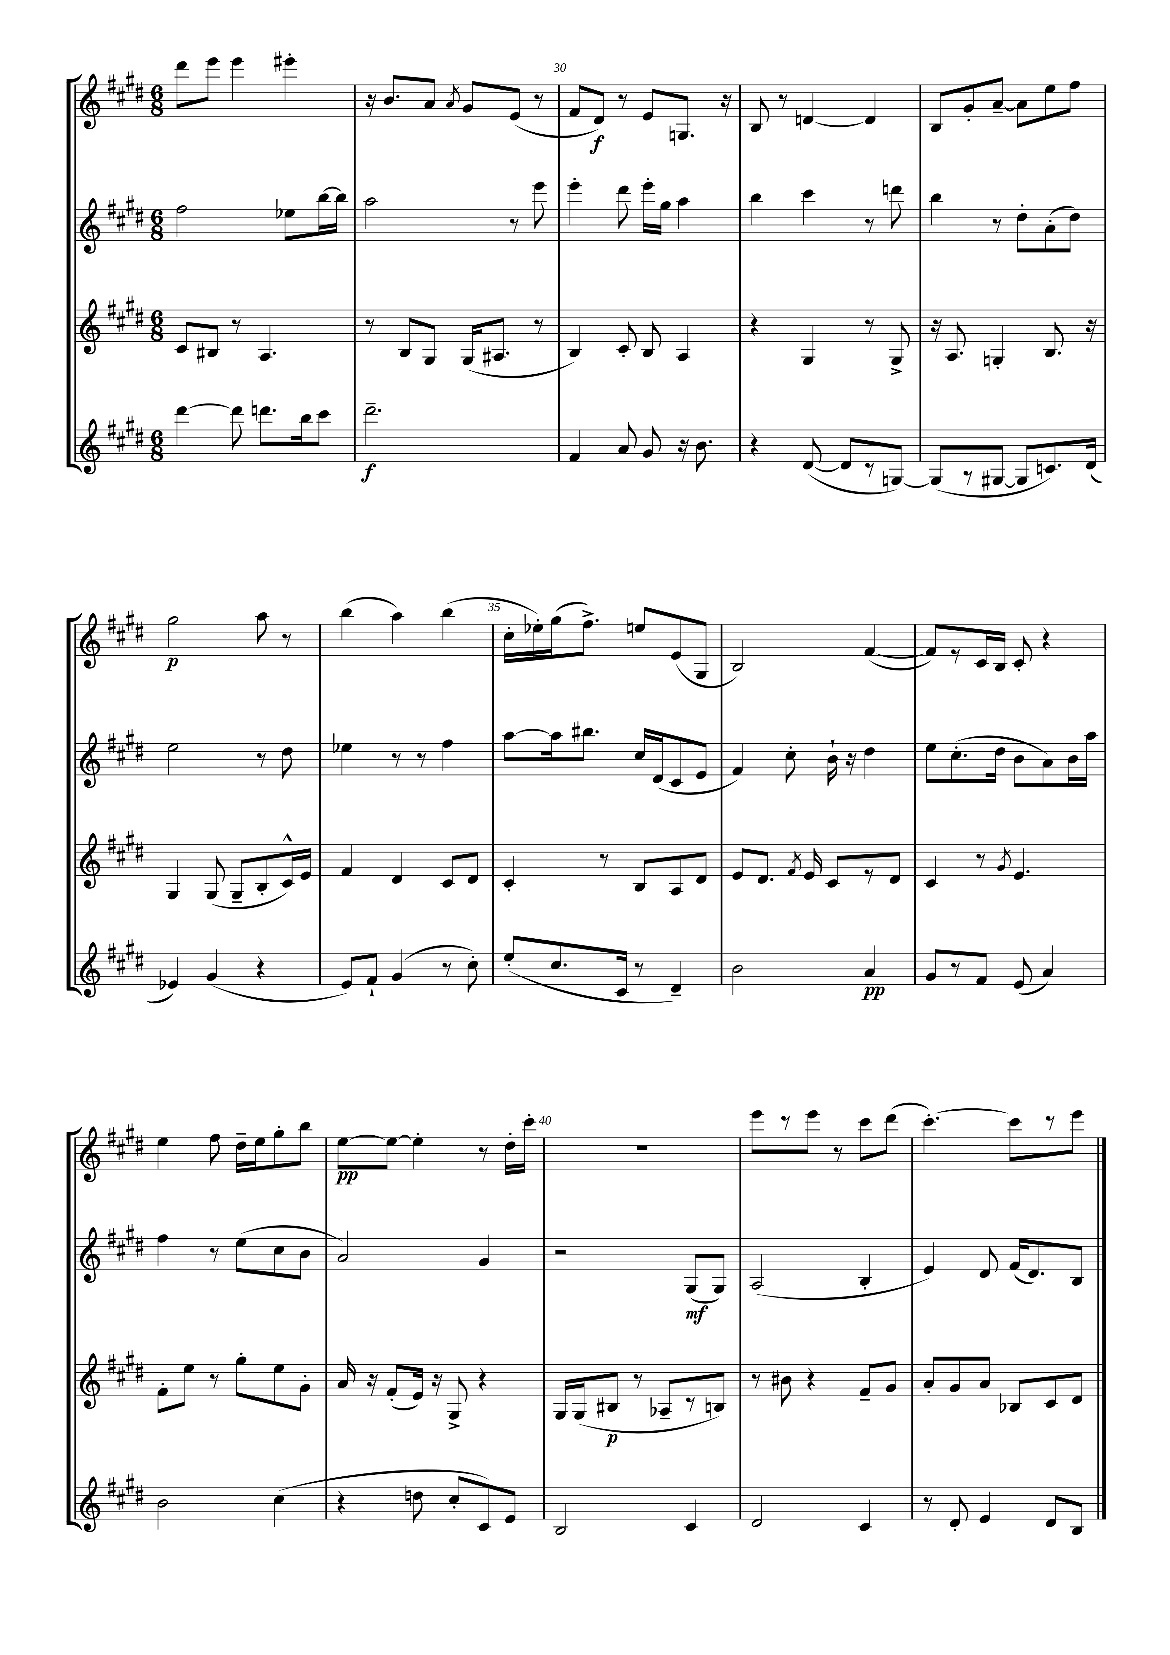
<<
\new StaffGroup <<
\new Staff = "s0" {
    \clef treble \key e \major \numericTimeSignature \time 6/8
    \autoBeamOff dis'''8[ e'''8] e'''4 eis'''4-. |
    r16 b'8.[ a'8] \acciaccatura { a'8 } gis'8[ e'8]( r8 |
    fis'8[ dis'8]\f) r8 e'8[ g8.] r16 |
    b8 r8 d'4~ d'4 |
    b8[ gis'8-. a'8]~-- a'8[ e''8 fis''8] |
    gis''2\p a''8 r8 |
    b''4( a''4) b''4( |
    cis''16[-. ees''16-.) gis''16( fis''8.]->) e''8[ e'8( gis8] |
    b2) fis'4~( |
    fis'8[) r8 cis'16 b16] cis'8-. r4 |
    e''4 fis''8 dis''16[-- e''16 gis''8-. b''8] |
    e''8[~\pp e''8]~ e''4-. r8 dis''16[-. cis'''16]-. |
    R2. |
    e'''8[ r8 e'''8] r8 cis'''8[ dis'''8]( |
    cis'''4.~-.) cis'''8[ r8 e'''8] \bar "|." |
}
\new Staff = "s1" {
    \clef treble \key e \major \numericTimeSignature \time 6/8
    \autoBeamOff fis''2 ees''8[ b''16~ b''16] |
    a''2 r8 e'''8 |
    e'''4-. dis'''8 e'''16[-. gis''16] a''4 |
    b''4 cis'''4 r8 d'''8 |
    b''4 r8 dis''8[-. a'8-.( dis''8]) |
    e''2 r8 dis''8 |
    ees''4 r8 r8 fis''4 |
    a''8[~ a''16 bis''8.] cis''16[ dis'16( cis'8 e'8] |
    fis'4) cis''8-. b'16-! r16 dis''4 |
    e''8[ cis''8.-.( dis''16] b'8[ a'8) b'16 a''16] |
    fis''4 r8 e''8[( cis''8 b'8] |
    a'2) gis'4 |
    r2 gis8[\mf( gis8]) |
    a2( b4-. |
    e'4) dis'8 fis'16[( dis'8.) b8] \bar "|." |
}
\new Staff = "s2" {
    \clef treble \key e \major \numericTimeSignature \time 6/8
    \autoBeamOff cis'8[ bis8] r8 a4. |
    r8 b8[ gis8] gis16[( ais8.] r8 |
    b4) cis'8-. b8 a4 |
    r4 gis4 r8 gis8-> |
    r16 a8. g4-. b8. r16 |
    gis4 gis8( gis8[-- b8-. cis'16-^) e'16] |
    fis'4 dis'4 cis'8[ dis'8] |
    cis'4-. r8 b8[ a8 dis'8] |
    e'8[ dis'8.] \acciaccatura { fis'8 } e'16 cis'8[ r8 dis'8] |
    cis'4 r8 \acciaccatura { gis'8 } e'4. |
    fis'8[-. e''8] r8 gis''8[-. e''8 gis'8]-. |
    a'16 r16 fis'8[-.( e'16]) r16 gis8-> r4 |
    gis16[ gis16( bis8]\p r8 aes8[-- r8 b8]) |
    r8 bis'8 r4 fis'8[-- gis'8] |
    a'8[-. gis'8 a'8] bes8[ cis'8 dis'8] \bar "|." |
}
\new Staff = "s3" {
    \clef treble \key e \major \numericTimeSignature \time 6/8
    \autoBeamOff dis'''4~ dis'''8 d'''8.[ b''16 cis'''8] |
    dis'''2.--\f |
    fis'4 a'8 gis'8 r16 b'8. |
    r4 dis'8~( dis'8[ r8 g8]~) |
    g8[( r8 gis8]~ gis8[ c'8.) dis'16]( |
    ees'4) gis'4( r4 |
    e'8[) fis'8]-! gis'4( r8 cis''8-.) |
    e''8[-.( cis''8. cis'16] r8 dis'4--) |
    b'2 a'4\pp |
    gis'8[ r8 fis'8] e'8( a'4) |
    b'2 cis''4( |
    r4 d''8 cis''8[-. cis'8) e'8] |
    b2 cis'4 |
    dis'2 cis'4 |
    r8 dis'8-. e'4 dis'8[ b8] \bar "|." |
}
>>
>>
\layout { \context { \Score currentBarNumber = #28 \override BarNumber.break-visibility = ##(#f #t #t) barNumberVisibility = #(every-nth-bar-number-visible 5) } }
